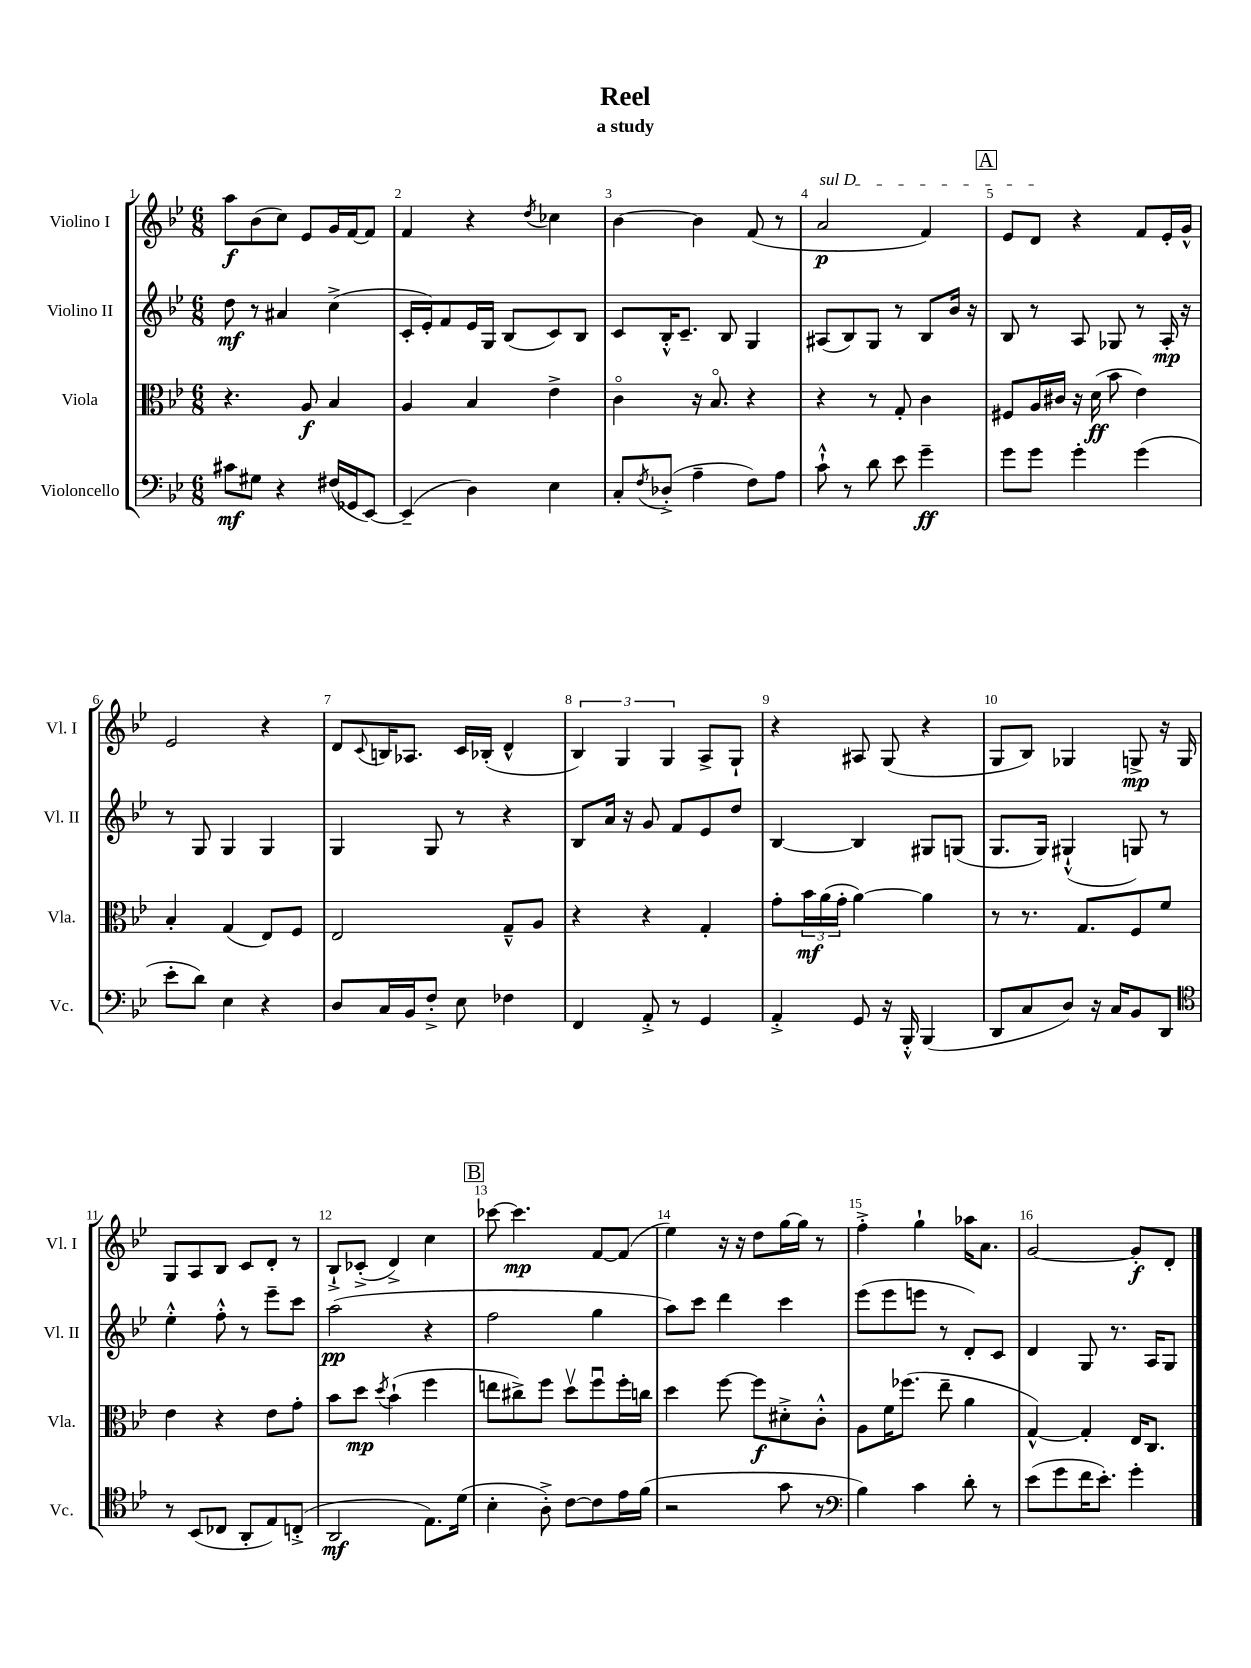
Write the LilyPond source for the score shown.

\header { title = "Reel" subtitle = "a study" }
<<
\new StaffGroup <<
\new Staff = "s0" \with { instrumentName = "Violino I" shortInstrumentName = "Vl. I" } {
    \clef treble \key bes \major \numericTimeSignature \time 6/8
    a''8\f bes'8( c''8) ees'8 g'16 f'16~ f'8 |
    f'4 r4 \acciaccatura { d''8 } ces''4 |
    bes'4~ bes'4 f'8( r8 |
    \once \override TextSpanner.bound-details.left.text = \markup { \italic "sul D" } a'2\p\startTextSpan f'4) |
    \mark \markup { \box "A" } ees'8 d'8\stopTextSpan r4 f'8 ees'16-. g'16-^ |
    ees'2 r4 |
    d'8 \appoggiatura { c'8 } b16 aes8. c'16 bes16-.( d'4-^ |
    \tuplet 3/2 { bes4) g4 g4 } a8-> g8-! |
    r4 ais8 g8( r4 |
    g8 bes8) ges4 g8->\mp r16 g16 |
    g8 a8 bes8 c'8 d'8-. r8 |
    bes8-!-> ces'8-.->( d'4->) c''4 |
    \mark \markup { \box "B" } ces'''8~ ces'''4.\mp f'8~ f'8( |
    ees''4) r16 r16 d''8 g''16~ g''16 r8 |
    f''4-.-> g''4-! aes''16 a'8. |
    g'2~ g'8-.\f d'8-. \bar "|." |
}
\new Staff = "s1" \with { instrumentName = "Violino II" shortInstrumentName = "Vl. II" } {
    \clef treble \key bes \major \numericTimeSignature \time 6/8
    d''8\mf r8 ais'4 c''4->( |
    c'16-. ees'16-.) f'8 ees'16 g16 bes8( c'8) bes8 |
    c'8 bes16-.-^ c'8.-- bes8 g4 |
    ais8( bes8) g8 r8 bes8 bes'16 r16 |
    \mark \markup { \box "A" } bes8 r8 a8 ges8 r8 a16-.\mp r16 |
    r8 g8 g4 g4 |
    g4 g8 r8 r4 |
    bes8 a'16 r16 g'8 f'8 ees'8 d''8 |
    bes4~ bes4 gis8 g8( |
    g8. g16) gis4-!-^( g8) r8 |
    ees''4-.-^ f''8-.-^ r8 ees'''8-- c'''8 |
    a''2\pp( r4 |
    \mark \markup { \box "B" } f''2 g''4 |
    a''8) c'''8 d'''4 c'''4 |
    ees'''8( ees'''8 e'''8 r8 d'8-.) c'8 |
    d'4 g8 r8. a16 g8 \bar "|." |
}
\new Staff = "s2" \with { instrumentName = "Viola" shortInstrumentName = "Vla." } {
    \clef alto \key bes \major \numericTimeSignature \time 6/8
    r4. a8\f bes4 |
    a4 bes4 ees'4-> |
    c'4\flageolet r16 bes8.\flageolet r4 |
    r4 r8 g8-. c'4 |
    \mark \markup { \box "A" } fis8 a16 cis'16 r16 d'16\ff( bes'8 ees'4) |
    bes4-. g4( ees8) f8 |
    ees2 g8---^ a8 |
    r4 r4 g4-. |
    g'8-. \tuplet 3/2 { bes'16\mf a'16( g'16-. } a'4~) a'4 |
    r8 r8. g8. f8 f'8 |
    ees'4 r4 ees'8 g'8-. |
    bes'8 d''8\mp \acciaccatura { d''8 } bes'4-!( f''4 |
    \mark \markup { \box "B" } e''8 cis''8->) f''8 d''8\upbow f''8\downbow f''16-. c''16 |
    d''4 f''8~ f''8\f dis'8-.-> c'8-.-^ |
    a8 f'16 fes''8.( ees''8-- a'4 |
    g4~-^) g4-. ees16 c8. \bar "|." |
}
\new Staff = "s3" \with { instrumentName = "Violoncello" shortInstrumentName = "Vc." } {
    \clef bass \key bes \major \numericTimeSignature \time 6/8
    cis'8\mf gis8 r4 fis16( ges,16 ees,8~) |
    ees,4--( d4) ees4 |
    c8-. \acciaccatura { f8 } des8-.->( a4-- f8) a8 |
    c'8-!-^ r8 d'8 ees'8 g'4--\ff |
    \mark \markup { \box "A" } g'8 g'8 g'4-. g'4( |
    ees'8-. d'8) ees4 r4 |
    d8 c16 bes,16 f8-.-> ees8 fes4 |
    f,4 a,8-.-> r8 g,4 |
    a,4-.-> g,8 r16 bes,,16-.-^ bes,,4( |
    d,8 c8 d8) r16 c16 bes,8 d,8 |
    \clef tenor r8 bes,8( ces8 a,8-. ees8) c8-.->( |
    a,2\mf ees8.) d'16( |
    \mark \markup { \box "B" } bes4-. a8-.->) c'8~ c'8 ees'16 f'16( |
    r2 g'8 r8 |
    \clef bass bes4) c'4 d'8-. r8 |
    ees'8( g'8 f'16 ees'8.-.) g'4-. \bar "|." |
}
>>
>>
\layout { \context { \Score \override BarNumber.break-visibility = ##(#f #t #t) barNumberVisibility = #all-bar-numbers-visible } }
